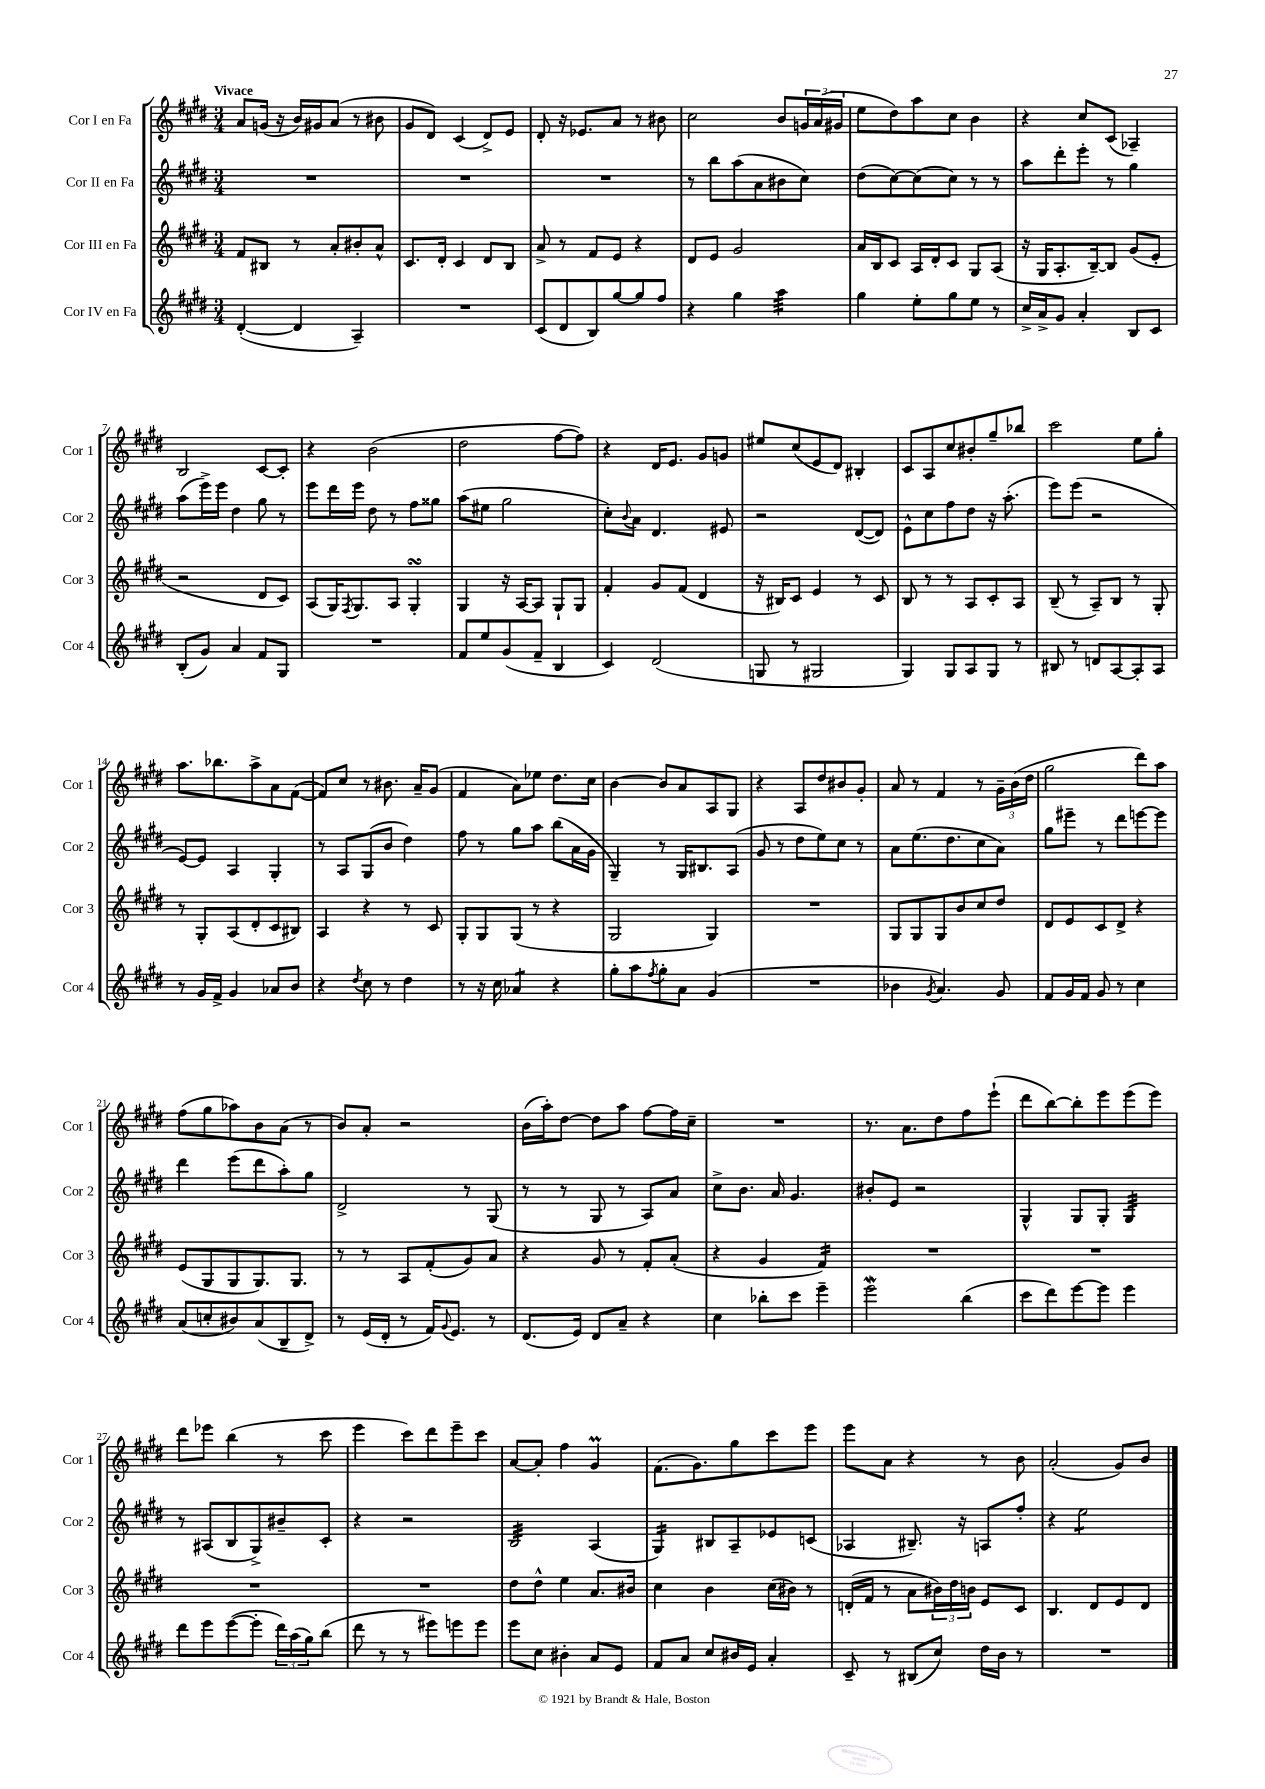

**kern	**kern	**kern	**kern
*staff4	*staff3	*staff2	*staff1
*clefG2	*clefG2	*clefG2	*clefG2
*k[f#c#g#d#]	*k[f#c#g#d#]	*k[f#c#g#d#]	*k[f#c#g#d#]
*M3/4	*M3/4	*M3/4	*M3/4
([4d#'/	8f#/L	2.r	8a/L
.	8B#/J	.	(16g/Jk
.	.	.	16r
4d#/]	8r	.	16b/LL)
.	.	.	16g#/J
.	8a'/L	.	(8a/J
4A~/)	8b#'/	.	8r
.	8a^^/J	.	8b#\
=	=	=	=
2.r	8.c#/L	2.r	8g#/L
.	.	.	8d#/J)
.	16d#'/Jk	.	.
.	4c#/	.	(4c#/
.	8d#/L	.	8d#^/L)
.	8B/J	.	8e/J
=	=	=	=
(8c#/L	8a^/	2.r	8d#'/
8d#/	8r	.	16r
.	.	.	8.e-/L
8B/)	8f#/L	.	.
[8gg#/	8e/J	.	8a/J
8gg#/]	4r	.	8r
8ff#/J	.	.	8b#\
=	=	=	=
4r	8d#/L	8r	2cc#\
.	8e/J	8bb\L	.
4gg#\	2g#/	(8aa\	.
.	.	8a\	.
4aa\	.	8b#\	8b/L
.	.	8cc#\J)	24g/L
.	.	.	(24a/
.	.	.	24g#/JJ
=	=	=	=
4gg#\	16a/LL	(8dd#\L	8ee\L
.	16B/J	.	.
.	8c#/J	[8cc#\)	8dd#\)
8ee'\L	16A/LL	(8cc#\]	8aa\
.	16d#'/J	.	.
8gg#\	8c#/J	8cc#\J)	8cc#\J
8ee\J	8G#/L	8r	4b\
8r	(8A/J	8r	.
=	=	=	=
16cc#^/LL	16r	8aa\L	4r
16a^/J	16G#/LK	.	.
8g#/J	8.A'/	8ddd#'\	.
4a'/	.	8eee'\J	8cc#/L
.	[16B~/k)	.	.
.	8B/]J	8r	(8c#/J
8B/L	(8g#/L	4gg#\	4A-~/)
8c#/J	8e'/J	.	.
=	=	=	=
(8B'/L	2r	(8aa\L	2B/
8g#/J)	.	16eee^\L)	.
.	.	16eee\JJ	.
4a/	.	4dd#\	.
8f#/L	8d#/L	8gg#\	[8c#/L
8G#/J	8c#/J)	8r	8c#'/]J
=	=	=	=
2.r	(8A/L	8eee\L	4r
.	16G#/K)	16ddd#\L	.
.	8qF#/	.	.
.	8.G#/	16eee\JJ	.
.	.	8dd#\	(2b\
.	8A/J	8r	.
.	4G#'/	8ff#\L	.
.	.	8gg##\J	.
=	=	=	=
8f#/L	4G#/	(8aa\L	2dd#\
8ee/	.	8ee#\J	.
(8g#/	16r	2gg#\	.
.	[16A/LK	.	.
8f#~/J	8A/]J	.	.
4B/	8G#`/L	.	[8ff#\L
.	8G#/J	.	8ff#\]J)
=	=	=	=
4c#/)	4f#'/	8cc#'\L)	4r
.	.	8qqb/	.
.	.	8a\J	.
(2d#/	8g#/L	4.d#/	16d#/LK
.	.	.	8.e/J
.	(8f#/J	.	.
.	4d#/	.	8g#/L
.	.	8e#/	8g/J
=	=	=	=
8G/	16r	2r	8ee#/L
.	16B#/LK)	.	.
8r	8c#/J	.	(8cc#/
2G#/	4e/	.	8e/
.	.	.	8d#/J)
.	8r	([8d#/L	4B#'/
.	8c#/	8d#/]J)	.
=	=	=	=
4G#/)	8B/	8e^^\L	8c#/L
.	8r	8cc#\	8A/
8G#/L	8r	8ff#\	8cc#/
8A/	8A/L	8dd#\J	8b#'/
8G#/J	8c#'/	16r	8gg#~/
.	.	(8.aa'\	.
8r	8A/J	.	8bb-/J
=	=	=	=
8B#/	(8B~/	8eee\L)	2ccc#\
8r	8r	(8eee\J	.
8d/L	8A~/L)	2r	.
[8A/	8B/J	.	.
8A'/]	8r	.	8ee\L
8A/J	8G#'/	.	8gg#'\J
=	=	=	=
8r	8r	[8e/L)	8.aa\L
16g#/LL	8G#'/L	8e/]J	.
16f#^/JJ	.	.	8.bb-\
4g#/	(8A/	4A/	.
.	8d#'/	.	8aa^\
8a-/L	8c#/	4G#'/	8a\
8b/J	8B#/J)	.	([8f#\J
=	=	=	=
4r	4A/	8r	8f#/]L)
.	.	8A/L	8cc#/J
8qdd#/	.	.	.
8cc#\	4r	(8G#/	8r
8r	.	8b/J	8.b#\
4dd#\	8r	4dd#\)	.
.	.	.	16a~/LK
.	8c#/	.	(8g#/J
=	=	=	=
8r	8G#'/L	8ff#\	4f#/
16r	8G#/	8r	.
16cc#\	.	.	.
4a-/	(8G#/J	8gg#\L	8a\L)
.	8r	8aa\J	8ee-\J
4r	4r	(8bb\L	8.dd#\L
.	.	16a\L	.
.	.	16g#\JJ	16cc#\Jk
=	=	=	=
8gg#'\L	2G#/	4G#~/)	[4b\
8aa\	.	.	.
8qff#/	.	.	.
8gg#'\	.	8r	8b/]L
8a\J	.	16G#/LK	8a/
.	.	8.B#/	.
(4g#/	4G#/)	.	8A/
.	.	(8A/J	8G#/J
=	=	=	=
2.r	2.r	8g#/	4r
.	.	8r	.
.	.	8dd#\L	8A/L
.	.	8ee\)	8dd#/
.	.	8cc#\J	8b#/
.	.	8r	8g#'/J
=	=	=	=
4b-\	8G#/L	8a\L	8a/
.	8G#/	(8.ee\	8r
8qg#/	.	.	.
4.a/)	8G#/	.	4f#/
.	.	8.dd#\	.
.	8b/	.	.
.	8cc#/	8cc#\	8r
8g#/	8dd#/J	8a\J)	24g#~\LL
.	.	.	(24b\
.	.	.	24dd#\JJ
=	=	=	=
8f#/L	8d#/L	8gg#\L	2gg#\
16g#/L	8e/	8eee#~\J	.
16f#/JJ	.	.	.
8g#/	8c#/	8r	.
8r	8d#^/J	8ddd#\L	.
4cc#\	4r	[8eee\	8ddd#\L)
.	.	8eee\]J	8aa\J
=	=	=	=
(8a/L	(8e/L	4ddd#\	(8ff#\L
8cc'/	8G#/	.	8gg#\
8b#/)	8G#/	(8eee\L	8aa-\)
(8a/	8.G#/)	8ddd#\	8b\
8B~/	.	8aa'\)	(8a\J
.	8.G#/J	.	.
8d#^/J)	.	8gg#\J	8r
=	=	=	=
8r	8r	2d#^/	8b/L)
(16e/LL	8r	.	8a'/J
16d#'/JJ	.	.	.
8r	8A/L	.	2r
16f#/LK)	(8f#'/	.	.
8qqg#/	.	.	.
8.e/J	.	.	.
.	8g#/)	8r	.
8r	8a/J	(8G#/	.
=	=	=	=
(8.d#/L	4r	8r	(16b\LL
.	.	.	16aa'\J)
.	.	8r	[8dd#\J
16e/Jk)	.	.	.
8d#/L	8g#/	8G#/	8dd#\]L
8a~/J	8r	8r	8aa\J
4r	8f#'/L	8A/L)	[8ff#\L
.	(8a'/J	8a/J	16ff#\]L
.	.	.	16cc#~\JJ
=	=	=	=
4cc#\	4r	8cc#^\L	2.r
.	.	8.b\J	.
8bb-'\L	4g#/	.	.
.	.	16a/	.
8ccc#\J	.	4.g#/	.
4eee~\	4f#/)	.	.
=	=	=	=
2eee\	2.r	8b#'/L	8.r
.	.	8e/J	.
.	.	.	8.a\L
.	.	2r	.
.	.	.	8dd#\
(4bb\	.	.	8ff#\
.	.	.	(8eee`\J
=	=	=	=
8ccc#\L	2.r	4G#^^/	8ddd#\L
8ddd#\)	.	.	[8bb\)
[8eee\	.	8G#/L	8bb'\]
8eee\]J	.	8G#'/J	8eee\
4eee\	.	4G#/	(8eee\
.	.	.	8eee\J)
=	=	=	=
8ddd#\L	2.r	8r	8ddd#\L
8eee\	.	(8A#/L	8eee-\J
([8eee\	.	8B/	(4bb\
8eee'\]J	.	8G#^/)	.
24ddd#\LL)	.	8b#~/	8r
(24aa\	.	.	.
24gg#\J)	.	.	.
(8bb\J	.	8c#'/J	8ccc#\
=	=	=	=
8ddd#\	2.r	4r	4eee\
8r	.	.	.
8r	.	2r	8ccc#\L)
8eee#\L)	.	.	8ddd#\
8eee\	.	.	8eee~\
8eee\J	.	.	8ccc#\J
=	=	=	=
8eee\L	8dd#\L	2B/	[8a/L
8cc#\J	8dd#^^\J	.	8a'/]J
4b#'\	4ee\	.	4ff#\
8a/L	8.a/L	(4A/	4g#/
8e/J	.	.	.
.	16b#/Jk	.	.
=	=	=	=
8f#/L	4cc#\	4G#/)	(8.f#\L
8a/J	.	.	.
.	.	.	8.g#\)
8cc#/L	4b\	8B#/L	.
16b#/L	.	8A~/	8gg#\
16e/JJ	.	.	.
4a'/	(16cc#\LL	8e-/	8ccc#\
.	16b#\JJ)	.	.
.	8r	(8c/J	8eee\J
=	=	=	=
8c#~/	(16d'/LL	4A-/	8eee\L
.	16f#/JJ	.	.
8r	8r	.	8a\J
(8B#/L	8a\L	8.B#~/)	4r
8cc#/J)	24b#\L)	.	.
.	24dd#\	.	.
.	.	16r	.
.	24b\JJ	.	.
16dd#\LL	8e/L	8A/L	8r
16b\JJ	.	.	.
8r	8c#/J	8ff#'/J	8b\
=	=	=	=
2.r	4.B/	4r	(2a'/
.	.	2ee\	.
.	8d#/L	.	.
.	8e/	.	8g#/L)
.	8d#/J	.	8b/J
==	==	==	==
*-	*-	*-	*-
